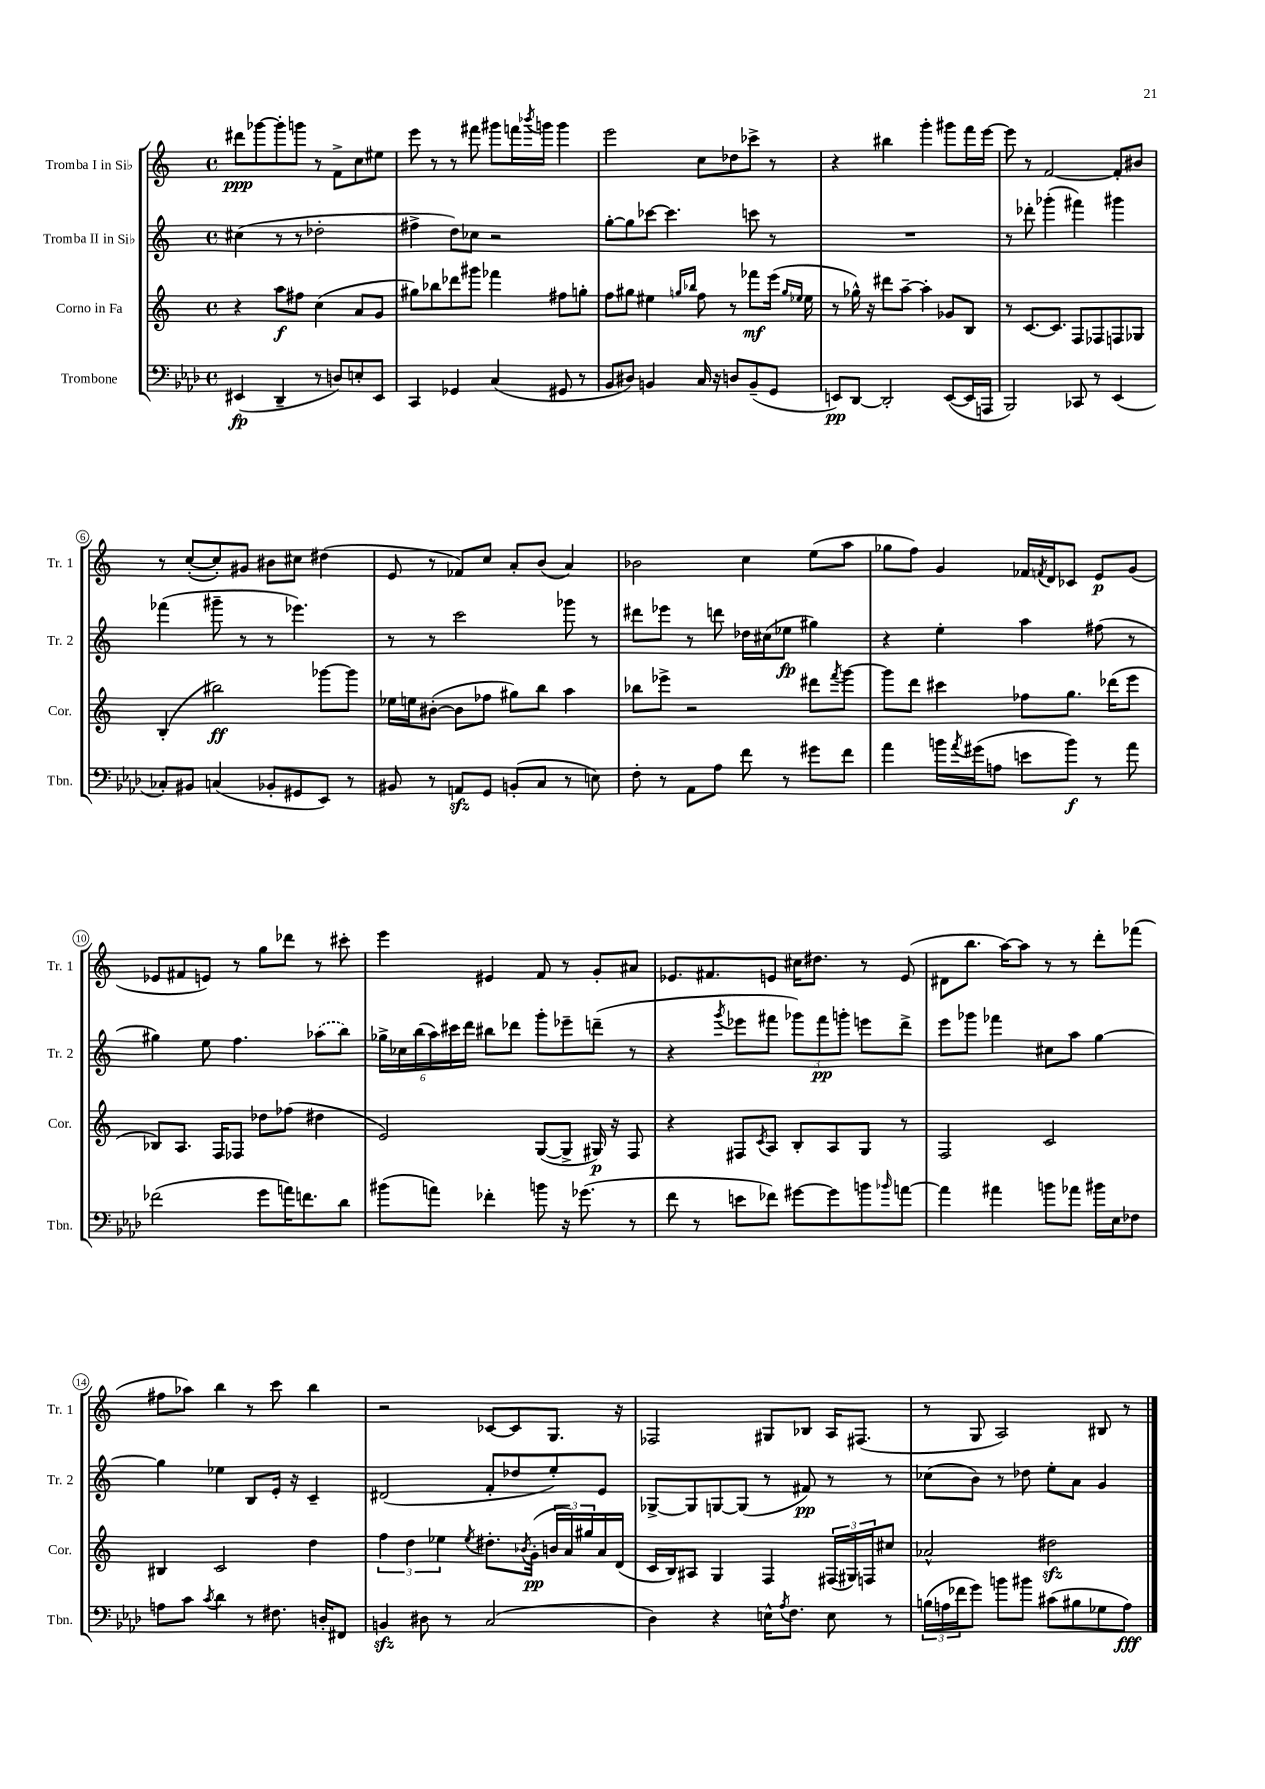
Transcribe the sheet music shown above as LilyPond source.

<<
\new StaffGroup <<
\new Staff = "s0" \with { instrumentName = "Tromba I in Sib" shortInstrumentName = "Tr. 1" } {
    \clef treble \key c \major \defaultTimeSignature \time 4/4
    dis'''8\ppp ges'''8~ ges'''8-. g'''8 r8 f'8-> c''8 eis''8 |
    e'''8 r8 r8 fis'''8 gis'''8 f'''16 \acciaccatura { bes'''8 } g'''16 g'''4 |
    e'''2 c''8 des''8 ces'''8-> r8 |
    r4 bis''4 g'''4-. gis'''8 f'''16 e'''16~ |
    e'''8 r8 f'2~ f'8-. bis'8 |
    r8 c''8~-.( c''8-.) gis'8 bis'8 cis''8 dis''4( |
    e'8 r8 fes'8) c''8 a'8-. b'8( a'4) |
    bes'2 c''4 e''8( a''8 |
    ges''8 f''8) g'4 fes'16 \acciaccatura { f'8 } d'16 ces'8 e'8\p g'8( |
    ees'8 fis'8 e'8) r8 g''8 des'''8 r8 cis'''8-. |
    e'''4 eis'4 f'8 r8 g'8-. ais'8 |
    ees'8. fis'8. e'8 cis''16 dis''8. r8 e'8( |
    dis'8 b''8. a''16~) a''8 r8 r8 d'''8-. fes'''8( |
    fis''8 aes''8) b''4 r8 c'''8 b''4 |
    r2 ces'8~ ces'8 g8. r16 |
    fes2 gis8 bes8 a16 fis8.( |
    r8 g8 a2) bis8 r8 \bar "|." |
}
\new Staff = "s1" \with { instrumentName = "Tromba II in Sib" shortInstrumentName = "Tr. 2" } {
    \clef treble \key c \major \defaultTimeSignature \time 4/4
    cis''4( r8 r8 des''2-. |
    fis''4-> d''8) ces''8 r2 |
    g''8~-. g''8 ces'''8~ ces'''4. c'''8 r8 |
    R1 |
    r8 des'''8-. ges'''4-.( fis'''4) gis'''4 |
    fes'''4( gis'''8-- r8 r8 ees'''4.) |
    r8 r8 c'''2 ges'''8 r8 |
    dis'''8 ees'''8 r8 d'''8 des''16 cis''16( ees''8\fp gis''4) |
    r4 e''4-. a''4 fis''8( r8 |
    gis''4) e''8 f''4. \once \slurDashed aes''8( b''8) |
    \tuplet 6/4 { ges''16-> ces''16 b''16( a''16) cis'''16 d'''16 } bis''8 des'''8 g'''8-. ees'''8-- d'''8--( r8 |
    r4 \acciaccatura { g'''8 } ees'''8 fis'''8 \tuplet 3/2 { ges'''8) fis'''8\pp g'''8-. } e'''8 d'''8-> |
    e'''8 ges'''8 fes'''4 cis''8 a''8 g''4~ |
    g''4 ees''4 b8 e'16-. r16 c'4-- |
    dis'2( f'8-. des''8 e''8-.) e'8 |
    ges8~-> ges8 g8~ g8( r8 fis'8\pp) r8 r8 |
    ces''8( b'8) r8 des''8 e''8-. a'8 g'4 \bar "|." |
}
\new Staff = "s2" \with { instrumentName = "Corno in Fa" shortInstrumentName = "Cor." } {
    \clef treble \key c \major \defaultTimeSignature \time 4/4
    r4 a''8\f fis''8 c''4( a'8 g'8 |
    gis''8) bes''8 des'''8 gis'''8 fes'''4 fis''8 g''8-. |
    f''8 gis''8 eis''4 \grace { g''16 bes''16 } f''8 r8 fes'''8\mf e'''16( \grace { g''16 ees''16 } ees''16 |
    r8 ges''16-^) r16 dis'''8 a''8~-- a''4-. ges'8 b8 |
    r8 c'8.~ c'8. f8 fes8 f8 ges8 |
    b4-.( bis''2\ff) ges'''8~ ges'''8 |
    ees''16 e''16 bis'8~-.( bis'8 fes''8 gis''8) b''8 a''4 |
    bes''8 ees'''8-> r2 dis'''8 \acciaccatura { f'''8 } g'''8~ |
    g'''8 d'''8 cis'''4 fes''8 g''8. des'''16( e'''8 |
    bes8) a8. f16 fes8 des''8 fes''8( dis''4 |
    e'2) g8~( g8-> gis16\p) r16 f8 |
    r4 fis8 \acciaccatura { c'8 } a8 b8-. a8 g8 r8 |
    f2 c'2 |
    bis4 c'2 d''4 |
    \tuplet 3/2 { f''4 d''4 ees''4 } \acciaccatura { ees''8 } dis''8.-. \acciaccatura { bes'8 } g'16-.\pp( \tuplet 3/2 { b'16 a'16) gis''16 } a'16 d'16( |
    c'16 b16) ais8 g4 f4 \tuplet 3/2 { fis16( gis16) f16 } cis''8 |
    aes'2-^ dis''2\sfz \bar "|." |
}
\new Staff = "s3" \with { instrumentName = "Trombone" shortInstrumentName = "Tbn." } {
    \clef bass \key aes \major \defaultTimeSignature \time 4/4
    eis,4\fp( des,4-- r8 d8) e8-. eis,8 |
    c,4 ges,4 c4( gis,8 r8 |
    bes,8 dis8) b,4 c16 r16 d8 b,8--( g,8 |
    e,8\pp) des,8~ des,2-. e,8~( e,16 a,,16 |
    bes,,2) ces,8 r8 ees,4( |
    ces8-.) bis,8 c4( bes,8-. gis,8 ees,8) r8 |
    bis,8 r8 a,8\sfz g,8 b,8-.( c8 r8 e8) |
    f8-. r8 aes,8 aes8 f'8 r8 gis'8 f'8 |
    aes'4 b'16 \acciaccatura { aes'8 } gis'16( a8 e'8 b'8\f) r8 aes'8 |
    fes'2( g'8 a'16) f'8. des'8 |
    bis'8( a'8) fes'4-. b'8 r16 ges'8.( r8 |
    f'8 r8 e'8 fes'8) gis'8~ gis'8 b'8 \grace { bes'16 } a'8~ |
    a'4 ais'4 b'8 aes'8 bis'16 ees16 fes8 |
    a8 c'8 \acciaccatura { c'8 } des'4 r8 fis8. d16-. fis,8 |
    b,4\sfz dis8 r8 c2( |
    des4) r4 e16-^ \acciaccatura { aes8 } f8. e8 r8 |
    \tuplet 3/2 { b16( a16 fes'16 } g'8) b'8 bis'8 cis'8( bis8 ges8 a8\fff) \bar "|." |
}
>>
>>
\layout { \context { \Score \override BarNumber.stencil = #(make-stencil-circler 0.1 0.3 ly:text-interface::print) } }
